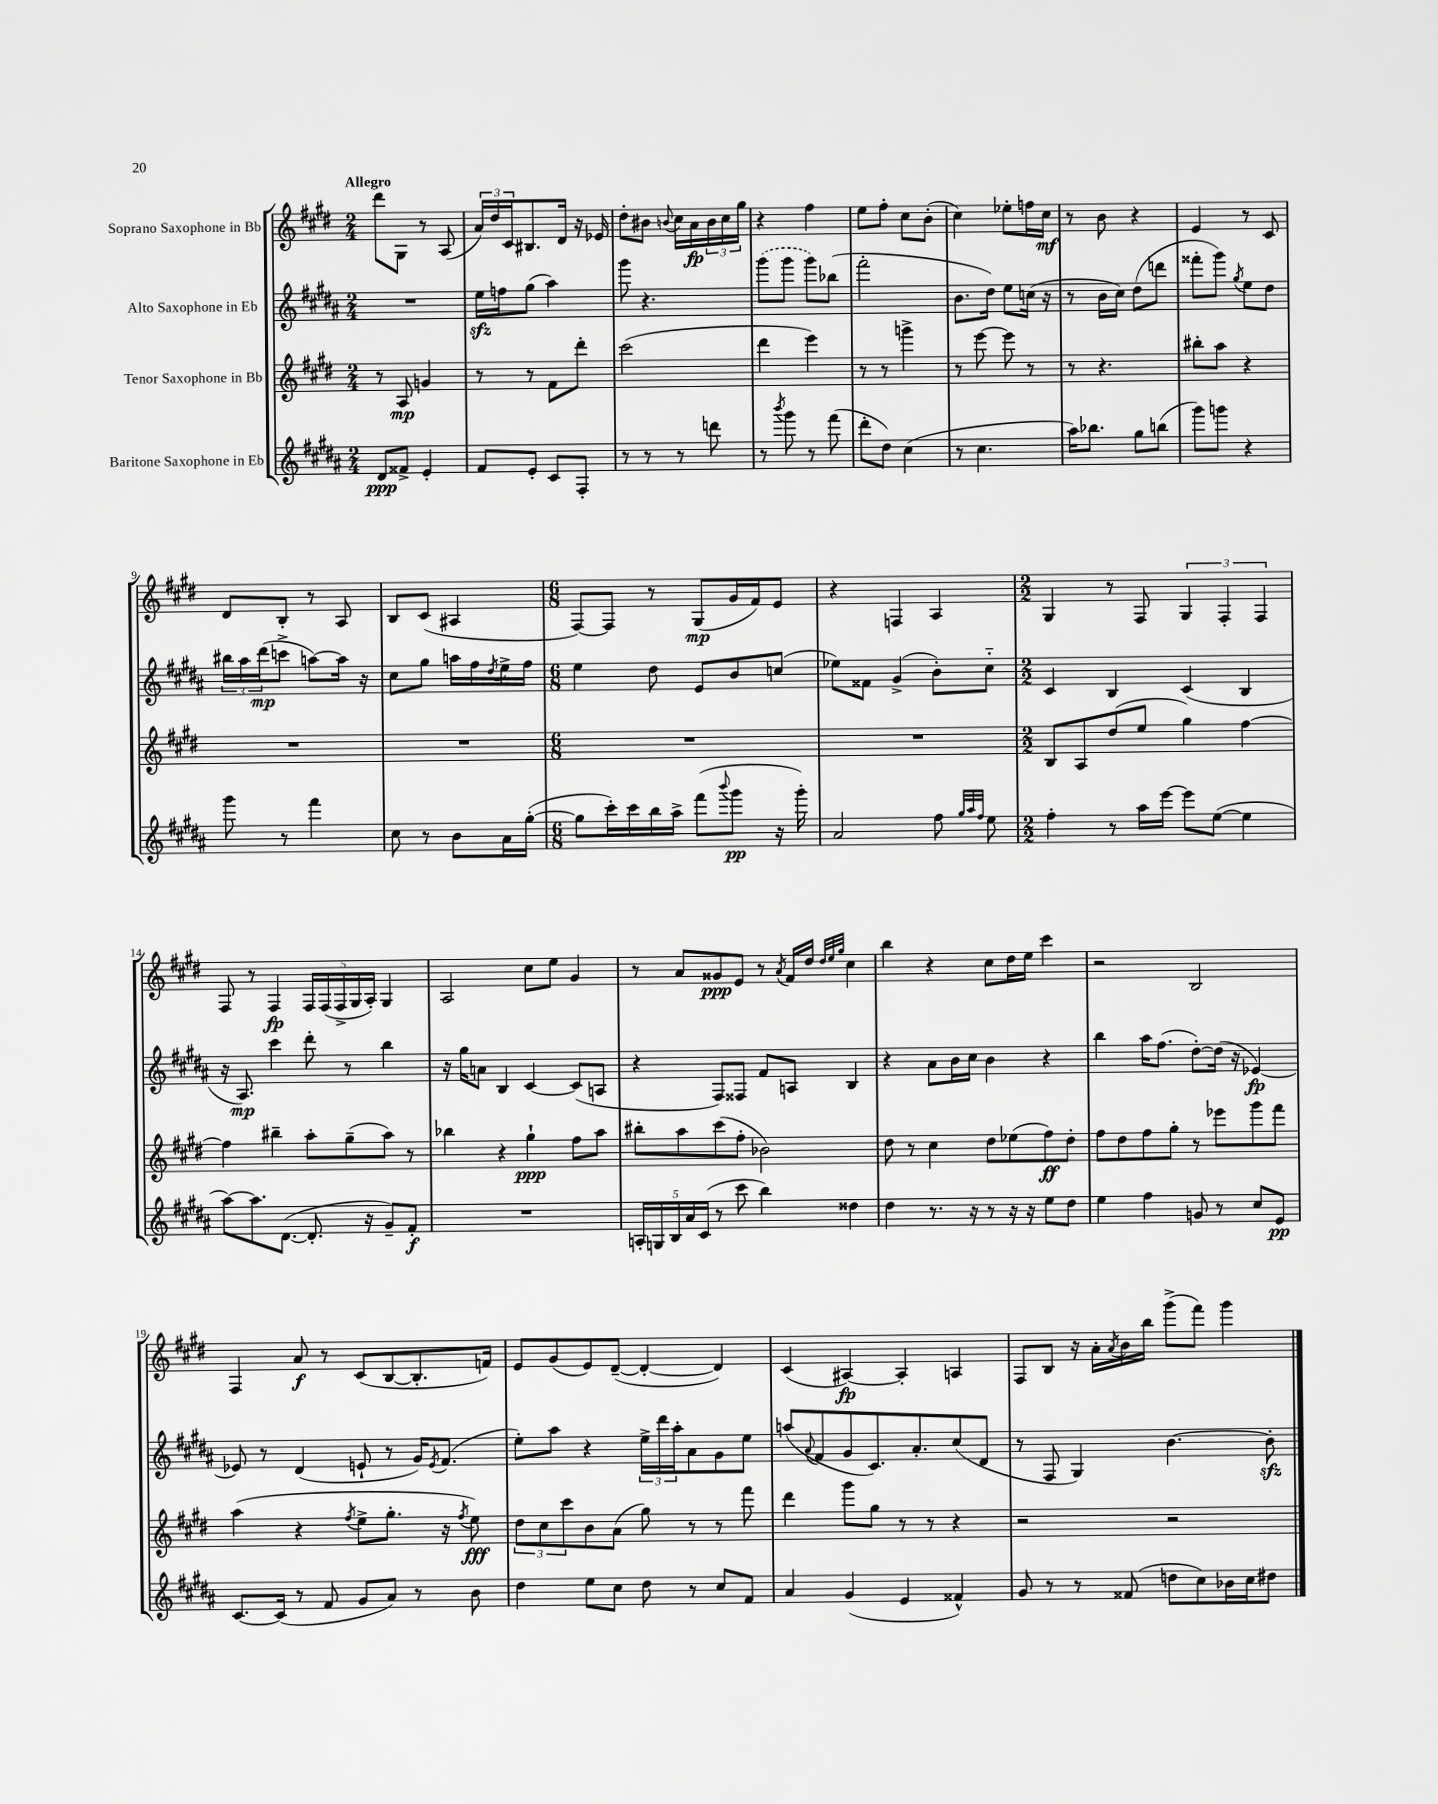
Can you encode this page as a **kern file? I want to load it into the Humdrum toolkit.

**kern	**kern	**kern	**kern
*staff4	*staff3	*staff2	*staff1
*clefG2	*clefG2	*clefG2	*clefG2
*k[f#c#g#d#a#]	*k[f#c#g#d#]	*k[f#c#g#d#a#]	*k[f#c#g#d#]
*M2/4	*M2/4	*M2/4	*M2/4
8d#/L	8r	2r	8ddd#\L
8f##^/J	8A/	.	8G#\J
4e'/	4g/	.	8r
.	.	.	(8A/
=	=	=	=
8f#/L	8r	16ee\LL	24a/LL)
.	.	.	24dd#/
.	.	16ff\J	.
.	.	.	24c#/J
8e'/J	8r	(8gg#\J	8.B#/
8c#/L	8f#\L	4aa#\)	.
.	.	.	16d#/Jk
8F#'/J	8ddd#'\J	.	16r
.	.	.	16e-/
=	=	=	=
8r	(2ccc#\	8ggg#\	8dd#'\L
8r	.	4.r	8b#\J
.	.	.	8qqb/
8r	.	.	16cc#\LL
.	.	.	16a\
8ddd\	.	.	24b\
.	.	.	24cc#\
.	.	.	24gg#\JJ
=	=	=	=
8r	4ddd#\	(8ggg#\L	4r
8qbbb/	.	.	.
8ggg#\	.	8ggg#\J	.
8r	4eee\)	8ggg#\L)	4ff#\
(8fff#\	.	(8bb-\J	.
=	=	=	=
8ddd#'\L	8r	2fff#'\	8ee\L
8dd#\J)	8r	.	8ff#'\J
(4cc#\	4ggg^\	.	8cc#\L
.	.	.	(8b'\J
=	=	=	=
8r	8r	8.b\L	4cc#\)
4.cc#\	[8eee\	.	.
.	.	16dd#\Jk)	.
.	8eee\]	8ee\L	8ee-'\L
.	8r	(16cc\Jk	16ff\L
.	.	16r	16cc#\JJ
=	=	=	=
16aa#\LK)	8r	8r	8r
8.bb-\J	.	.	.
.	4.r	16b\LL	8b\
.	.	16cc#\JJ)	.
8gg#\L	.	(8dd#\L	4r
(8bb\J	.	8ddd\J	.
=	=	=	=
8ggg#\L)	8bb#'\L	8fff##'\L	4e/
8ggg\J	8aa\J	8ggg#\J)	.
.	.	8qgg#/	.
4r	4r	8ee\L	8r
.	.	8dd#\J	8c#/
=	=	=	=
8ggg#\	2r	24bb#\LL	8d#/L
.	.	24aa#\	.
.	.	(24ddd#\J	.
8r	.	8ccc^\J	8B'/J
4fff#\	.	[8aa\L)	8r
.	.	16aa\]Jk	8A/
.	.	16r	.
=	=	=	=
8cc#\	2r	8cc#\L	8B/L
8r	.	8gg#\J	(8c#/J
8b\L	.	16aa\LL	4A#/
.	.	16ff#\	.
.	.	8qdd#/	.
16a#\L	.	16ee^\	.
([16gg#'\JJ	.	16ff#\JJ	.
=	=	=	=
*M6/8	*M6/8	*M6/8	*M6/8
8gg#\]L	2.r	4ee\	[8F#/L)
16ccc#'\L)	.	.	8F#/]J
16ccc#\	.	.	.
16bb\	.	8dd#\	8r
16aa#^\JJ	.	.	.
(8fff#\L	.	8e/L	(8G#/L
8qqbbb/	.	.	.
8ggg#\J	.	8b/	16g#/L
.	.	.	16f#/J)
16r	.	(8cc/J	8e/J
16ggg#'\)	.	.	.
=	=	=	=
2a#/	2.r	8ee-\L)	4r
.	.	8f##\J	.
.	.	(4g#^/	4F/
8ff#\	.	8b'\L)	4A/
32qqgg#/LLL	.	.	.
32qqaa#/	.	.	.
32qqff#/JJJ	.	.	.
8ee\	.	8cc#'~\J	.
=	=	=	=
*M2/2	*M2/2	*M2/2	*M2/2
4ff#'\	8B/L	4c#/	4G#/
.	8A/	.	.
8r	(8dd#/	4B/	8r
16aa#\LL	8ee/J	.	8F#/
[16eee\JJ	.	.	.
8eee\]L	4gg#\)	(4c#/	6G#/
([8ee\J	.	.	.
.	.	.	6F#'/
4ee\]	[4ff#\	4B/	.
.	.	.	6F#/
=	=	=	=
[8aa#\L)	4ff#\]	16r	8F#/
.	.	8.A#/)	.
8.aa#\]	.	.	8r
.	4bb#~\	4ccc#\	4F#/
([8.d#\J	.	.	.
8.d#'/]	8aa'\L	8ddd#'\	20F#/LL
.	.	.	(20F#/
.	.	.	20F#^/
.	(8gg#~\	8r	.
.	.	.	20G#/
16r	.	.	.
.	.	.	20A'/JJ)
8g#~/L)	8aa\J)	4bb\	4G#/
8f#'/J	8r	.	.
=	=	=	=
1r	4bb-\	16r	2A/
.	.	16gg#\LK	.
.	.	8a\J	.
.	4r	4B/	.
.	4gg#`\	[4c#/	8cc#\L
.	.	.	8ee\J
.	8ff#\L	(8c#/]L	4g#/
.	8aa\J	8A/J	.
=	=	=	=
20A'/LL	8bb#'\L	4r	8r
20G/	.	.	.
20B/	.	.	.
.	8aa\	.	8a/L
20a#/	.	.	.
(20c#/JJ	.	.	.
8r	(8ccc#\	8F#/L)	8g##/
8ccc#\	8ff#'\J	8F##/J	8e/J
4bb\)	2b-\)	8f#/L	8r
.	.	.	8qa/
.	.	8A/J	16f#/LL
.	.	.	16dd#/JJ
.	.	.	32qqdd#/LLL
.	.	.	32qqee/
.	.	.	32qqgg#/JJJ
4dd##\	.	4B/	4cc#\
=	=	=	=
4dd#\	8dd#\	4r	4bb\
.	8r	.	.
8.r	4cc#\	8a#\L	4r
.	.	16b\L	.
16r	.	16cc#\JJ	.
8r	8dd#\L	4b\	8cc#\L
16r	(8ee-\	.	16dd#\L
16r	.	.	16ee\JJ
8ee\L	8ff#\)	4r	4ccc#\
8dd#\J	8dd#'\J	.	.
=	=	=	=
4ee\	8ff#\L	4bb\	2r
.	8dd#\	.	.
4ff#\	8ff#\	16aa#\LK	.
.	.	(8.ff#\J	.
.	8gg#'\J	.	.
8g/	8r	[8dd#'\L)	2B/
8r	8eee-\L	(16dd#\]Jk	.
.	.	16r	.
8cc#/L	8ggg#\	[4e-/)	.
8e/J	8fff#\J	.	.
=	=	=	=
[8.c#/L	(4aa\	8e-/]	4F#/
.	.	8r	.
(16c#/]Jk	.	.	.
8r	4r	(4d#/	8a/
8f#/	.	.	8r
.	8qff#/	.	.
8g#/L	8ee^\L	8e`/	(8c#/L
8a#/J)	8.gg#'\J	8r	[8B/
8r	.	16g#/LK)	8.B'/]
.	.	8qe/	.
.	16r	(8.f#/J	.
.	8qff#/	.	.
8b\	8ee\)	.	.
.	.	.	16f/Jk)
=	=	=	=
4dd#\	12dd#\L	8ee'\L)	8e/L
.	12cc#\	.	.
.	.	8aa#\J	(8g#/
.	12ccc#\	.	.
8ee\L	8b\	4r	8e/)
8cc#\J	(8a\J	.	([8d#~/J
8dd#\	8gg#\)	24ee^\LL	4d#'/_
.	.	24ddd#\	.
.	.	24aa#'\J	.
8r	8r	8a#\	.
8cc#/L	8r	8g#\	4d#/])
8f#/J	8fff#\	8ee\J	.
=	=	=	=
4a#/	4ddd#\	(8aa/L	(4c#/
.	.	8qqa#/	.
.	.	8f#/	.
(4g#/	8ggg#\L	8g#/	[4A#/)
.	8gg#\J	8.c#/)	.
4e/	8r	.	4A#'/]
.	.	8.a#'/	.
.	8r	.	.
4f##^^/)	4r	(8cc#/	4A/
.	.	8d#/J	.
=	=	=	=
8g#/	2r	8r	8F#/L
8r	.	8F#/	8B/J
8r	.	4G#/)	16r
.	.	.	16a'\LL
.	.	.	8qa/
(8f##/	.	.	16b\
.	.	.	16bb\JJ
8dd\L	2r	[4.b\	(8ggg#^\L
8cc#\)	.	.	8fff#\J)
16b-\L	.	.	4ggg#\
16cc#\J	.	.	.
8dd#\J	.	8b'\]	.
==	==	==	==
*-	*-	*-	*-
